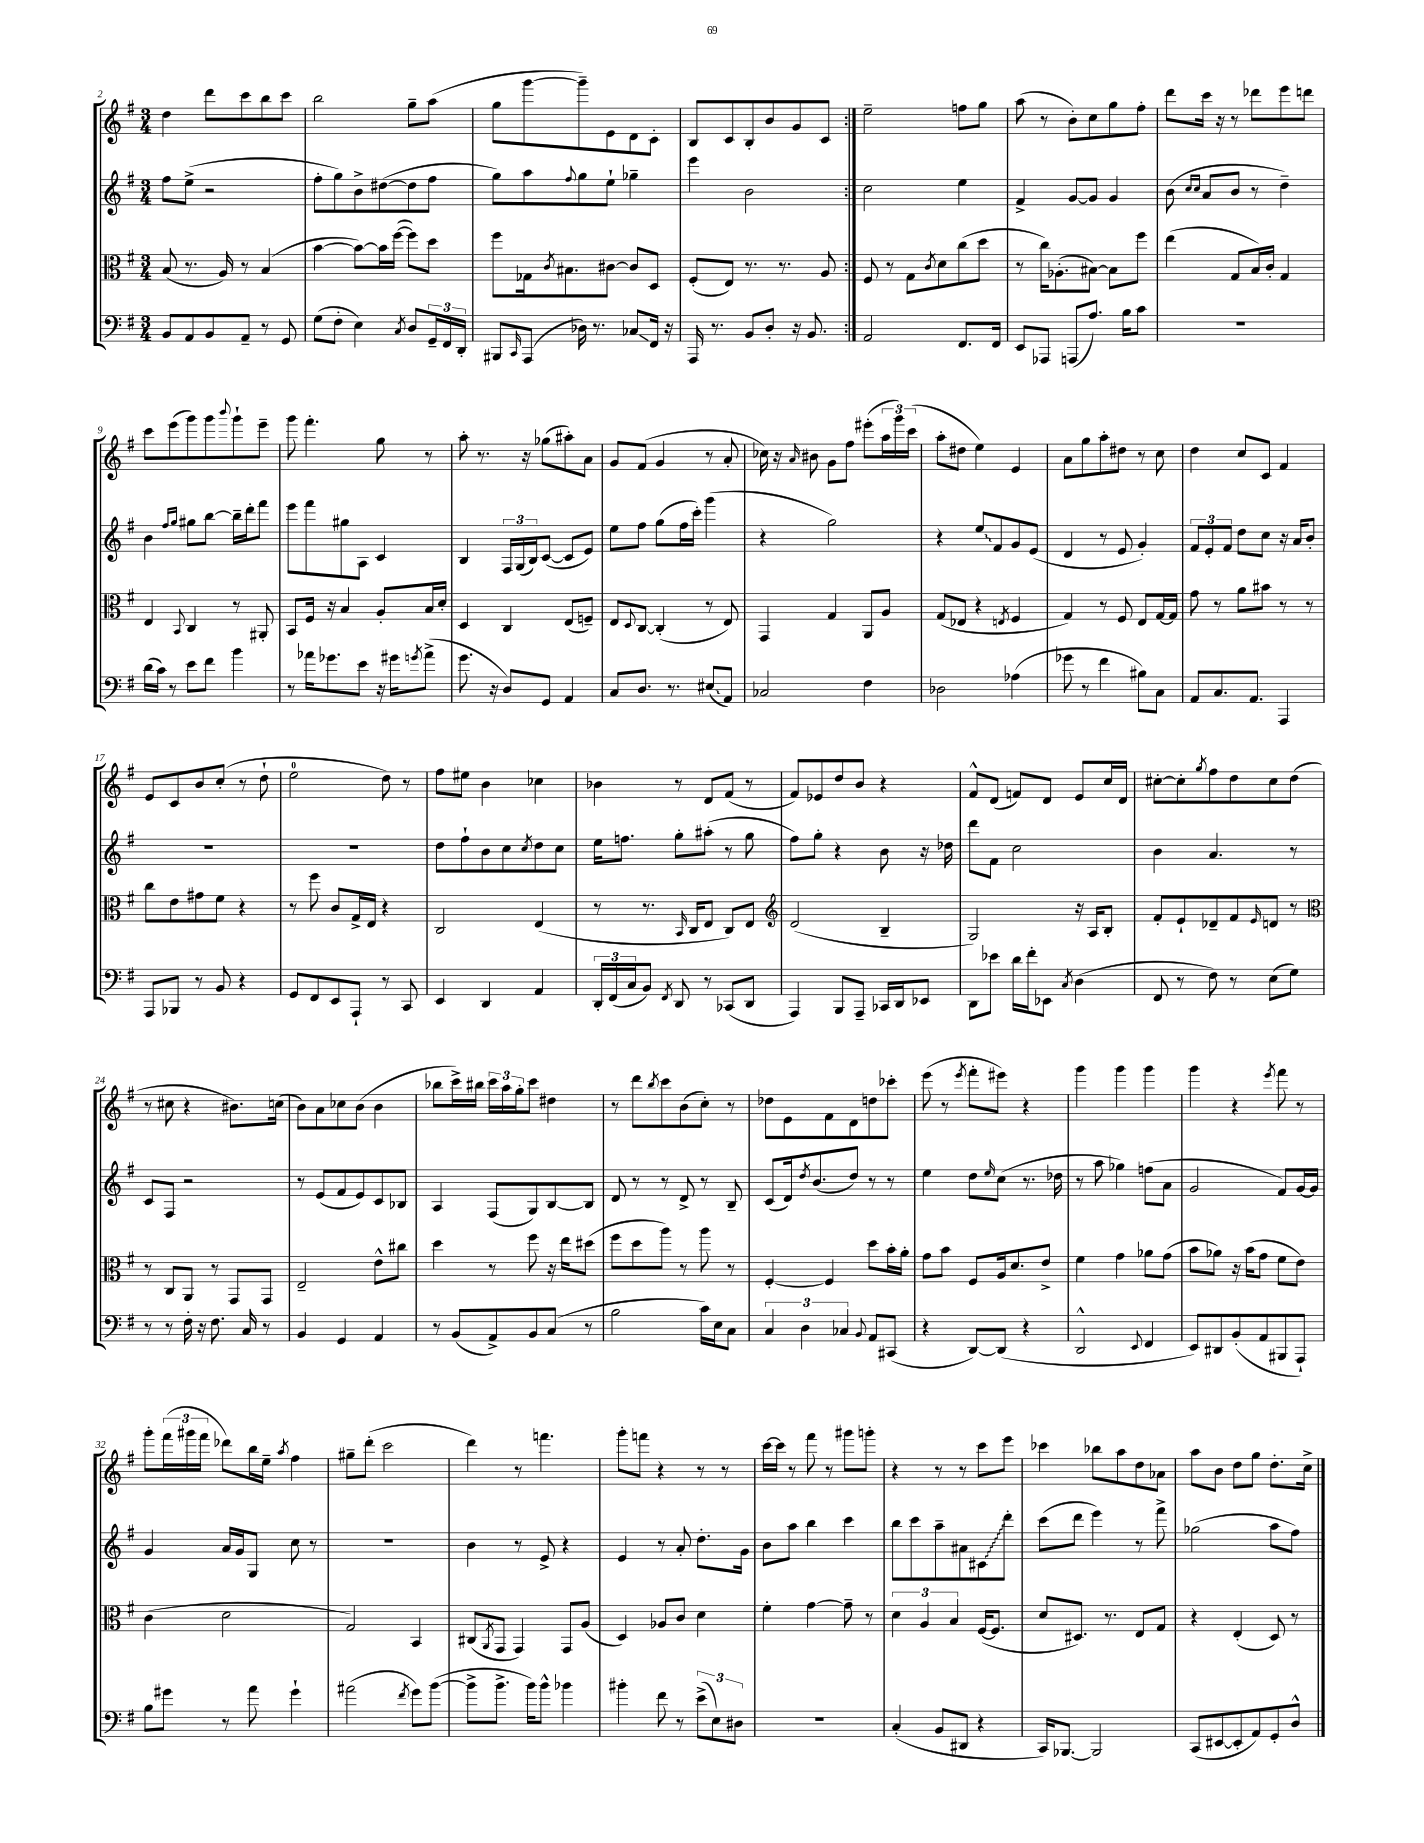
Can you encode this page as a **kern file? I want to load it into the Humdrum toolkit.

**kern	**kern	**kern	**kern
*staff4	*staff3	*staff2	*staff1
*clefF4	*clefC3	*clefG2	*clefG2
*k[f#]	*k[f#]	*k[f#]	*k[f#]
*M3/4	*M3/4	*M3/4	*M3/4
8BB	(8B	8ff#	4dd
8AA	8.r	(8ee^	.
8BB	.	2r	8ddd
.	16A)	.	.
8AA~	8r	.	8ccc
8r	(4B	.	8bb
8GG	.	.	8ccc
=	=	=	=
(8G	[4b	8ff#'	2bb
8F#'	.	8gg)	.
4E)	8b_)	8b^	.
.	16b]	([8dd#	.
.	([16ff#	.	.
8qC	.	.	.
8D	8ff#])	8dd#]	8gg~
24GG~	8dd	8ff#	(8aa
24FF#	.	.	.
24DD'	.	.	.
=	=	=	=
8BBB#	8ff#	8gg)	8gg
16qqCC	.	.	.
(8AAA	16G-	8aa	[8ggg
.	8qc	.	.
.	8.B#	.	.
.	.	8qqff#	.
16D-)	.	8gg	8ggg~])
8.r	.	.	.
.	[8c#	8ee`	8e
8C-	8c#]	4gg-~	8d
16FF#	8D	.	8c'
16r	.	.	.
=	=	=	=
16AAA	(8F#'	4eee	8B
8.r	.	.	.
.	8E)	.	8c
8BB	8.r	2b	8B'
8D'	.	.	8b
.	8.r	.	.
16r	.	.	8g
8.BB	.	.	.
.	8A	.	8c
=:|!	=:|!	=:|!	=:|!
2AA	8F#	2cc	2ee~
.	8r	.	.
.	8G	.	.
.	8qc	.	.
.	8d	.	.
8.FF#	(8cc	4ee	8ff
.	8dd	.	8gg
16FF#	.	.	.
=	=	=	=
8EE	8r	4f#^	(8aa
8AAA-	16cc)	.	8r
.	(8.A-'	.	.
(8AAA	.	[8g	8b')
8.A)	[8B#)	8g]	8cc
.	8B#]	4g	8gg
16B	.	.	.
8c	8ff#	.	8ff#'
=	=	=	=
2.r	(4ee	(8b	8ddd
.	.	16qqcc	.
.	.	16qqcc	.
.	.	8a	16ccc
.	.	.	16r
.	8G	8b	8r
.	16B)	8r	8ddd-
.	16c'	.	.
.	4G	4dd~)	8eee
.	.	.	8ddd
=	=	=	=
(16d	4E	4b	8ccc
16c)	.	.	.
8r	.	.	(8eee
.	.	16qqff#	.
.	8qqBB	16qqgg	.
8e	4C	8gg#	8ggg)
8f#	.	[8bb	8ggg
.	.	.	8qqbbb
4b	8r	16bb~]	8ggg`
.	.	16ddd'	.
.	8AA#'	8fff#	8eee~
=	=	=	=
8r	8BB	8eee	8ggg
16a-	16F#	8fff#	4.fff#'
8.g-	16r	.	.
.	4B	8gg#	.
8e	.	8A	.
16r	8A'	4c	8gg
16g#	.	.	.
8qg	.	.	.
(8a-^	16B	.	8r
.	16d'	.	.
=	=	=	=
8.g	4D	4B	8aa'
.	.	.	8.r
16r	.	.	.
8D)	4C	24F#	.
.	.	(24G	.
.	.	.	16r
.	.	24B)	.
8GG	.	([8c	(8gg-
4AA	(8E	8c]	8aa#')
.	8F~)	8e)	8a
=	=	=	=
8C	8E	8ee	8g
.	8qqD	.	.
8.D	[8C	8ff#	(8f#
.	(4C']	(8gg	4g
8.r	.	.	.
.	.	16ff#	.
.	.	16ccc')	.
(8E#	8r	(4ggg	8r
8AA)	8E)	.	8a'
=	=	=	=
2C-	4GG	4r	16cc-)
.	.	.	16r
.	.	.	16qqa
.	.	.	8b#
.	4G	2gg)	8g
.	.	.	8ff#
4F#	8AA	.	(8eee#'
.	8A	.	24aa
.	.	.	24ggg)
.	.	.	(24ccc
=	=	=	=
2D-	(8G	4r	8aa'
.	8E-	.	8dd#
.	4r	8ee	4ee)
.	.	8f#	.
.	8qE	.	.
(4A-	4F#	8g	4e
.	.	(8e	.
=	=	=	=
8g-	4G)	4d	8a
8r	.	.	8gg
4f#	8r	8r	8aa'
.	8F#	8e	8dd#
8B#)	8E	4g')	8r
8C	[16G	.	8cc
.	16G]	.	.
=	=	=	=
8AA	8g	12f#	4dd
.	.	12e'	.
8.C	8r	.	.
.	.	12f#	.
.	8a	8dd	8cc
8.AA	.	.	.
.	8b#	8cc	8c
4AAA	8r	16r	4f#
.	.	16a	.
.	8r	8b'	.
=	=	=	=
8AAA	8cc	2.r	8e
8BBB-	8e	.	8c
8r	8g#	.	8b
8BB	8f#	.	(8cc'
4r	4r	.	8r
.	.	.	8dd`
=	=	=	=
8GG	8r	2.r	2ee
8FF#	8ff#	.	.
8EE	8c	.	.
8AAA`	16G^	.	.
.	16E	.	.
8r	4r	.	8dd)
8CC	.	.	8r
=	=	=	=
4EE	2C	8dd	8ff#
.	.	8ff#`	8ee#
4DD	.	8b	4b
.	.	8cc	.
.	.	8qcc	.
4AA	(4E	8dd	4cc-
.	.	8cc	.
=	=	=	=
24DD'	8r	16ee	4b-
(24FF#	.	.	.
.	.	8.ff	.
24C	.	.	.
8BB)	8.r	.	.
8qFF#	.	.	.
8DD	.	8gg'	8r
.	16qqBB	.	.
.	16C	.	.
8r	8E	(8aa#'	8d
(8CC-	8C)	8r	(8f#
8DD	8E	8gg	8r
=	=	=	=
*	*clefG2	*	*
4AAA)	(2d	8ff#)	8f#)
.	.	8gg'	8e-
8BBB	.	4r	8dd
8AAA~	.	.	8b
16CC-	4B~	8b	4r
16DD	.	.	.
8EE-	.	16r	.
.	.	16dd-	.
=	=	=	=
8DD	2G)	8ddd	8f#^^
8e-	.	8f#	(8d
16d	.	2cc	8f)
16f#'	.	.	.
8EE-	.	.	8d
8qC	.	.	.
(4D	16r	.	8e
.	16A	.	.
.	8B'	.	16cc
.	.	.	16d
=	=	=	=
8FF#	8f#'	4b	[8cc#'
8r	8e`	.	8cc#']
.	.	.	8qgg
8F#)	8d-~	4.a	8ff#
8r	8f#	.	8dd
.	16qqe	.	.
(8E	8d	.	8cc#
8G)	8r	8r	(8dd
=	=	=	=
*	*clefC3	*	*
8r	8r	8c	8r
8r	8C	8F#	8cc#
16F#'	8AA	2r	4r
16r	.	.	.
8.F#	8r	.	.
.	8GG	.	8.b#)
16C	.	.	.
8r	8GG	.	.
.	.	.	(16cc
=	=	=	=
4BB	2E~	8r	8b)
.	.	(8e	8a
4GG	.	8f#	8cc-
.	.	8e)	(8b
4AA	8e^^	8c	4b
.	8cc#	8B-	.
=	=	=	=
8r	4dd	4A	8bb-
(8BB	.	.	16ccc^)
.	.	.	16bb#
8AA^)	8r	(8F#	24ccc
.	.	.	24aa
.	.	.	24gg'
8BB	8ff#	8G)	8ccc
(8C	16r	[8B	4dd#
.	16ee	.	.
8r	(8dd#	8B]	.
=	=	=	=
2B	8ff#	8d	8r
.	8dd	8r	8ddd
.	.	.	8qbb
.	8aa)	8r	8ccc
.	8r	8d^	(8b
16c)	8aa	8r	8cc')
16E	.	.	.
8C	8r	8B~	8r
=	=	=	=
6C	[4F#'	(8c	8dd-
.	.	16d)	8e
6D	.	.	.
.	.	8qdd	.
.	.	(8.b	.
.	4F#]	.	8f#
6C-	.	.	.
.	.	8dd)	8d
8qqBB	.	.	.
8AA	8dd	8r	8dd
(8CC#	16b'	8r	8ccc-'
.	16a'	.	.
=	=	=	=
4r	8g	4ee	(8eee
.	8b	.	8r
.	.	.	8qeee
[8DD)	8F#	8dd	8fff#'
.	.	16qqee	.
(8DD]	16A	(8cc	8eee#)
.	8.d	.	.
4r	.	8.r	4r
.	8e^	.	.
.	.	16dd-	.
=	=	=	=
2DD^^	4f#	8r	4ggg
.	.	8aa	.
.	4g	4gg-)	4ggg
8qqEE	.	.	.
4FF#	8a-	(8ff	4ggg
.	(8g	8a	.
=	=	=	=
8EE)	8b	2g	4ggg
8DD#	8a-)	.	.
(8BB'	16r	.	4r
.	(16b	.	.
8AA	8g	.	.
.	.	.	8qeee
8BBB#	8f#	8f#)	8fff#
8AAA`)	8e)	[16g	8r
.	.	16g]	.
=	=	=	=
8B	(4c	4g	8ggg'
8g#	.	.	(24fff#
.	.	.	24ggg#
.	.	.	24fff#
8r	2d	16a	8ddd-)
.	.	16g	.
8a	.	8G	16bb
.	.	.	16ee~
.	.	.	8qaa
4g#`	.	8cc	4ff#
.	.	8r	.
=	=	=	=
(2a#	2G)	2.r	8gg#~
.	.	.	(8ddd'
.	.	.	2ccc
8qf#	.	.	.
8g)	4BB	.	.
([8b	.	.	.
=	=	=	=
8b^]	(8C#	4b	4ddd)
.	8qAA	.	.
8.b^	8GG	.	.
.	4GG)	8r	8r
16b)	.	.	.
8b^^	.	8e^	4.fff
4b-	8GG	4r	.
.	(8A	.	.
=	=	=	=
4b#'	4D)	4e	8ggg'
.	.	.	8fff
8f#	8A-	8r	4r
8r	8c	8a'	.
(12e^	4d	8.dd'	8r
12E)	.	.	.
.	.	.	8r
12D#	.	.	.
.	.	16g	.
=	=	=	=
2.r	4f#'	8b	[16ccc
.	.	.	16ccc]
.	.	8aa	8r
.	[4g	4bb	8fff#
.	.	.	8r
.	8g~]	4ccc	8ggg#
.	8r	.	8ggg'
=	=	=	=
(4C'	6d	8bb	4r
.	.	8ccc	.
.	6A	.	.
8BB	.	8aa~	8r
.	6B	.	.
8DD#	.	8a#	8r
4r	([16F#	8c#	8ccc
.	8.F#]	.	.
.	.	8ddd'	8eee
=	=	=	=
16CC)	8d	(8ccc	4ccc-
[8.BBB-	.	.	.
.	8.D#)	8ddd	.
2BBB-]	.	4eee)	8bb-
.	8.r	.	.
.	.	.	8aa
.	8E	8r	8dd
.	8G	8fff#^	8a-
=	=	=	=
(8CC	4r	(2gg-	8aa
[8EE#	.	.	8b
8EE#']	(4E'	.	8dd
8AA)	.	.	8gg
8GG'	8D)	8aa	8.dd'
8D^^	8r	8ff#)	.
.	.	.	16cc^
==	==	==	==
*-	*-	*-	*-
